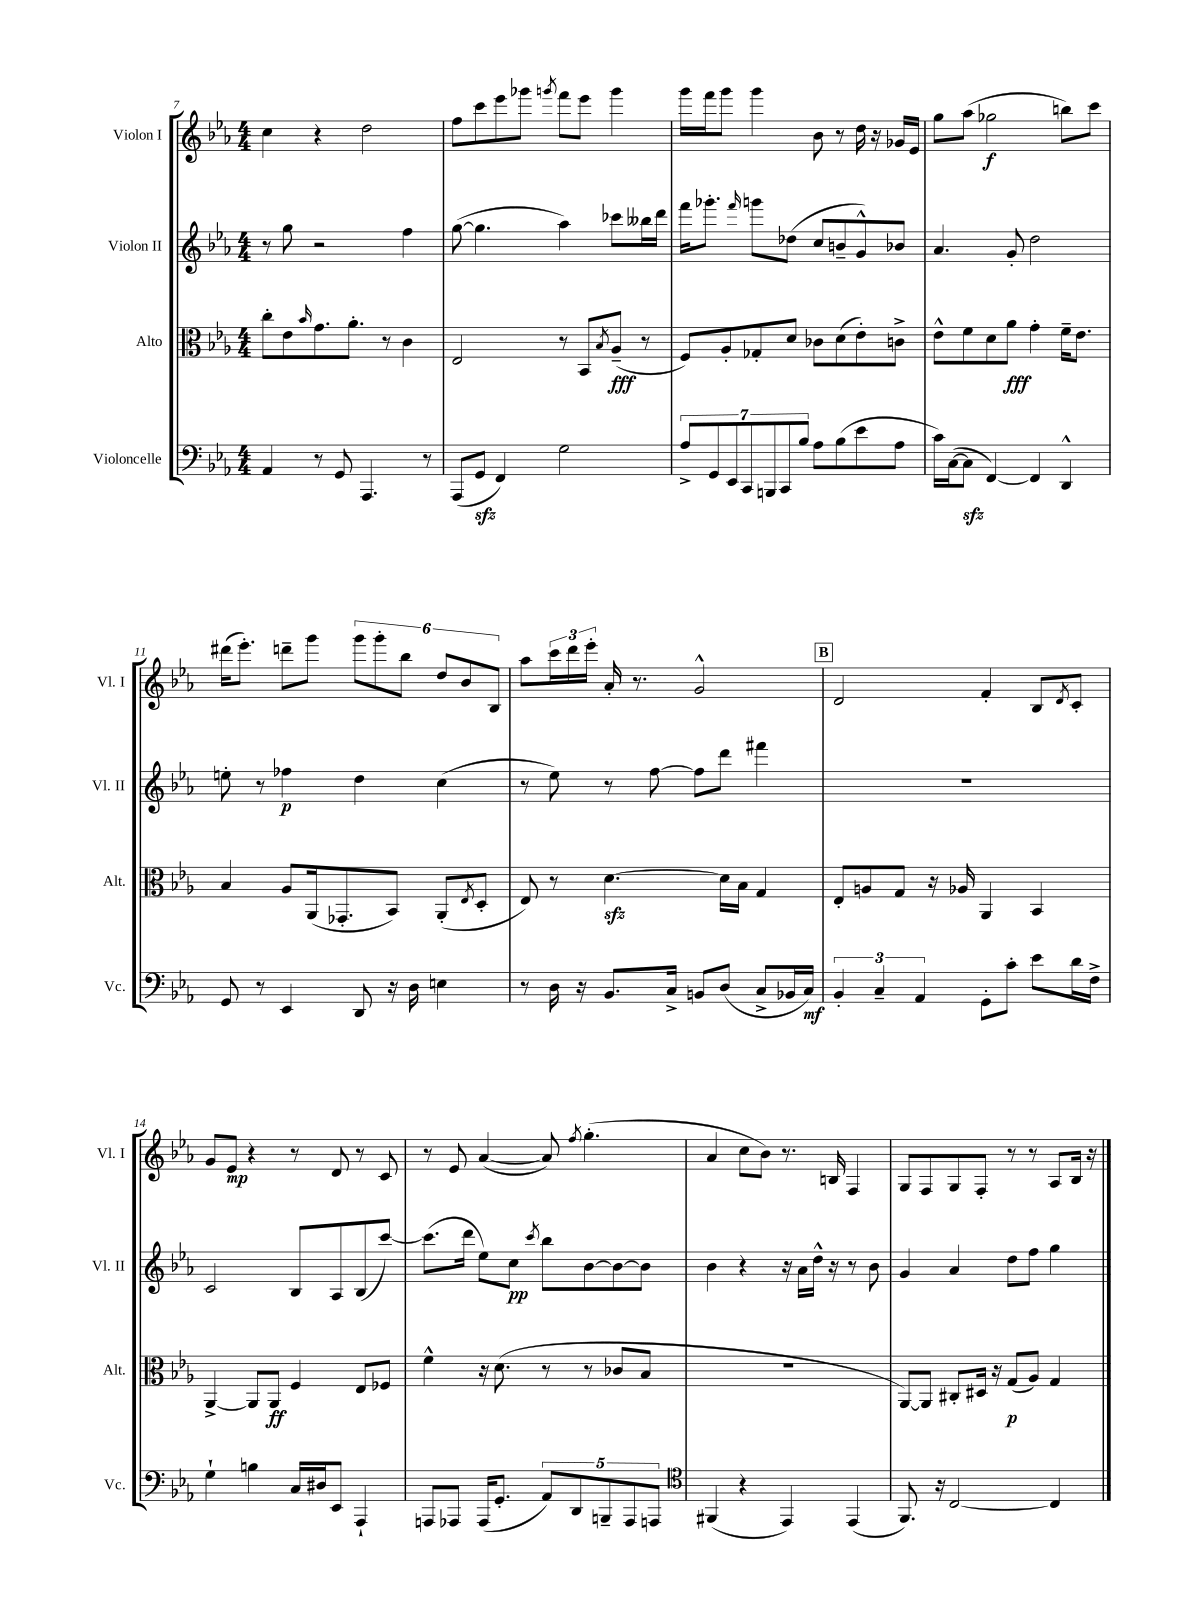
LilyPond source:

<<
\new StaffGroup <<
\new Staff = "s0" \with { instrumentName = "Violon I" shortInstrumentName = "Vl. I" } {
    \clef treble \key ees \major \numericTimeSignature \time 4/4
    c''4 r4 d''2 |
    f''8 c'''8 ees'''8 ges'''8 \acciaccatura { g'''8 } f'''8 ees'''8 g'''4 |
    g'''16 f'''16 g'''8 g'''4 bes'8 r8 d''16 r16 ges'16 ees'16 |
    g''8 aes''8( ges''2\f b''8) c'''8 |
    dis'''16( ees'''8.-.) d'''8-- g'''8 \tuplet 6/4 { g'''8 g'''8-. bes''8 d''8 bes'8 bes8 } |
    aes''8 \tuplet 3/2 { c'''16 d'''16 ees'''16-. } aes'16-. r8. g'2-^ |
    \mark \markup { \box "B" } d'2 f'4-. bes8 \acciaccatura { d'8 } c'8-. |
    g'8 ees'8\mp r4 r8 d'8 r8 c'8 |
    r8 ees'8 aes'4~( aes'8) \acciaccatura { f''8 } g''4.-.( |
    aes'4 c''8 bes'8) r8. b16 f4 |
    g8 f8 g8 f8-. r8 r8 aes8 bes16 r16 \bar "|." |
}
\new Staff = "s1" \with { instrumentName = "Violon II" shortInstrumentName = "Vl. II" } {
    \clef treble \key ees \major \numericTimeSignature \time 4/4
    r8 g''8 r2 f''4 |
    g''8~( g''4. aes''4) ces'''8 beses''16 d'''16 |
    f'''16 ges'''8.-. \grace { f'''16 } g'''8 des''8( c''8 b'8-- g'8-^) bes'8 |
    aes'4. g'8-. d''2 |
    e''8-. r8 fes''4\p d''4 c''4( |
    r8 ees''8) r8 f''8~ f''8 d'''8 fis'''4 |
    \mark \markup { \box "B" } R1 |
    c'2 bes8 aes8 bes8( c'''8~) |
    c'''8.( d'''16 ees''8) c''8\pp \acciaccatura { c'''8 } bes''8 bes'8~ bes'8~ bes'8 |
    bes'4 r4 r16 aes'16 d''16-^ r16 r8 bes'8 |
    g'4 aes'4 d''8 f''8 g''4 \bar "|." |
}
\new Staff = "s2" \with { instrumentName = "Alto" shortInstrumentName = "Alt." } {
    \clef alto \key ees \major \numericTimeSignature \time 4/4
    c''8-. ees'8 \grace { bes'16 } g'8. aes'8.-. r8 c'4 |
    ees2 r8 bes,8 \acciaccatura { bes8 } aes8--\fff( r8 |
    f8) aes8-. ges8-. d'8 ces'8 d'8( ees'8-.) c'8-> |
    ees'8-^ f'8 d'8 aes'8\fff g'4-. f'16-- ees'8. |
    bes4 aes8 aes,16( ges,8.-. bes,8) aes,8-.( \acciaccatura { ees8 } d8-. |
    ees8) r8 d'4.~\sfz d'16 bes16 g4 |
    \mark \markup { \box "B" } ees8-. a8 g8 r16 aes16 aes,4 bes,4 |
    aes,4~-> aes,8 aes,8\ff f4 ees8 fes8 |
    f'4-^ r16 d'8.( r8 r8 ces'8 bes8 |
    R1 |
    aes,8~) aes,8 cis8-. dis16 r16 g8\p( aes8) g4 \bar "|." |
}
\new Staff = "s3" \with { instrumentName = "Violoncelle" shortInstrumentName = "Vc." } {
    \clef bass \key ees \major \numericTimeSignature \time 4/4
    aes,4 r8 g,8 aes,,4. r8 |
    aes,,8( g,8\sfz f,4) g2 |
    \tuplet 7/4 { aes8-> g,8 ees,8 c,8 b,,8 c,8 bes8 } aes8 bes8( ees'8 aes8 |
    c'16) c16~( c8\sfz f,4~) f,4 d,4-^ |
    g,8 r8 ees,4 d,8 r16 d16 e4 |
    r8 d16 r16 bes,8. c16-> b,8 d8( c8-> bes,16 c16\mf) |
    \mark \markup { \box "B" } \tuplet 3/2 { bes,4-. c4-- aes,4 } g,8-. c'8-. ees'8 d'16 f16-> |
    g4-! b4 c16 dis16 ees,8 aes,,4-! |
    a,,8 aes,,8 aes,,16( g,8.-. \tuplet 5/4 { aes,8) d,8 b,,8-- aes,,8 a,,8 } |
    \clef tenor fis,4( r4 ees,4) ees,4( |
    f,8.) r16 c2~ c4 \bar "|." |
}
>>
>>
\layout { \context { \Score currentBarNumber = #7 } }
